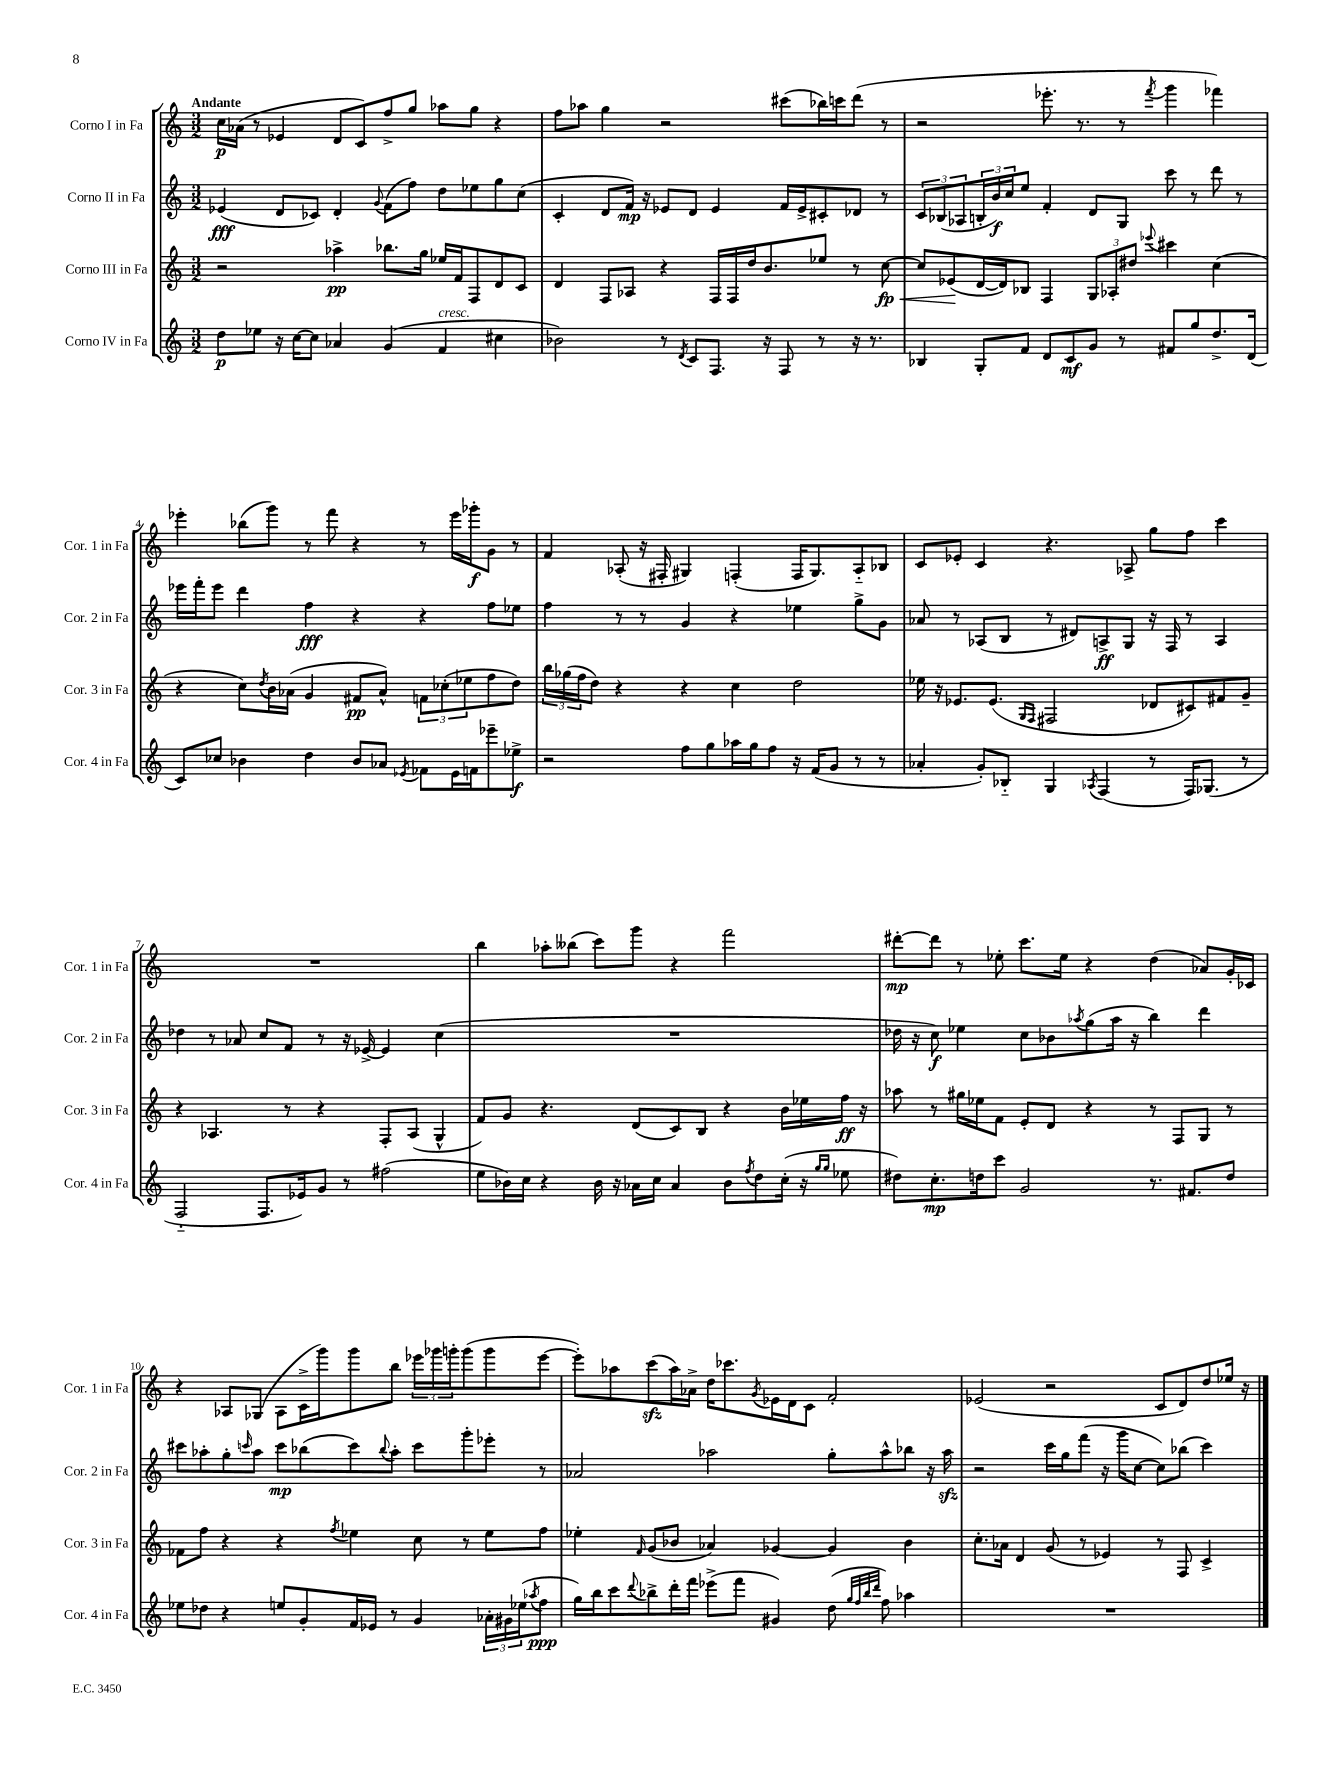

**kern	**kern	**kern	**kern
*staff4	*staff3	*staff2	*staff1
*clefG2	*clefG2	*clefG2	*clefG2
*k[]	*k[]	*k[]	*k[]
*M3/2	*M3/2	*M3/2	*M3/2
8dd	2r	(4e-	16cc
.	.	.	(16a-
8ee-	.	.	8r
16r	.	8d	4e-
[16cc	.	.	.
8cc]	.	8c-)	.
4a-	4aa-^	4d'	8d
.	.	.	8c)
.	.	8qqg	.
(4g	8.bb-	(8f	8ff^
.	.	8ff)	8gg
.	16gg	.	.
4f	16ee-	8dd	8aa-
.	16f	.	.
.	8F	8ee-	8gg
4cc#	8d	8gg	4r
.	8c	(8cc	.
=	=	=	=
2b-)	4d	4c'	8ff
.	.	.	8aa-
.	8F	8d	4gg
.	8A-	16f)	.
.	.	16r	.
8r	4r	8e-	2r
8qd	.	.	.
8c	.	8d	.
8.F	16F	4e-	.
.	16F	.	.
.	16dd	.	.
16r	8.b	.	.
8F	.	16f	(8ccc#
.	.	16e-^	.
8r	8ee-	8c#'	16bb-)
.	.	.	16ccc
16r	8r	8d-	(8ddd
8.r	.	.	.
.	[8cc	8r	8r
=	=	=	=
4B-	8cc]	12c	2r
.	.	(12B-	.
.	(8e-	.	.
.	.	12A-	.
8G'	[16d	24B'	.
.	.	24b)	.
.	16d])	.	.
.	.	24cc	.
8f	8B-	8ee	.
8d	4F	4f'	8.eee-'
8c	.	.	.
.	.	.	8.r
8g	12G	8d	.
.	12A-'	.	.
8r	.	8G	8r
.	12dd#	.	.
.	8qqeee-	.	8qfff
8f#	4ccc#	8ccc	4ggg
8gg	.	8r	.
8.dd^	(4cc	8ddd	4fff-)
.	.	8r	.
(16d	.	.	.
=	=	=	=
8c)	4r	16eee-	4eee-'
.	.	16fff'	.
8cc-	.	8eee-	.
4b-	8cc)	4ddd	(8bb-
.	8qdd	.	.
.	16b	.	8ggg)
.	(16a-	.	.
4dd	4g	4ff	8r
.	.	.	8fff
8b-	8f#	4r	4r
8a-	8a-^^)	.	.
8qe-	.	.	.
8f-	12f	4r	8r
.	(12cc-'	.	.
16e-	.	.	16eee-
.	12ee-	.	.
16f	.	.	16ggg-'
8eee-~	8ff	8ff	8g
8ee-^	8dd)	8ee-	8r
=	=	=	=
2r	24bb	4ff	4f
.	(24gg-	.	.
.	24ff	.	.
.	8dd)	.	.
.	4r	8r	(8A-'
.	.	8r	16r
.	.	.	16F#'
8ff	4r	4g	4G#)
8gg	.	.	.
16aa-	4cc	4r	(4F'
16gg	.	.	.
8ff	.	.	.
16r	2dd	4ee-	16F
(16f	.	.	8.G#)
8g	.	.	.
8r	.	8gg^	8A-'~
8r	.	8g	8B-
=	=	=	=
4a-'	16ee-	8a-	8c
.	16r	.	.
.	8.e-	8r	8e-'
8g')	.	(8A-	4c
.	(8.e-	.	.
8B-'~	.	8B	.
.	16qqG	.	.
.	16qqF	.	.
4G	2F#	8r	4.r
.	.	8d#)	.
8qA-	.	.	.
(4F	.	8A^	.
.	.	8G	8A-^
8r	8d-	16r	8gg
.	.	16F	.
16F)	8c#)	8r	8ff
(8.G-	.	.	.
.	8f#	4A	4ccc
8r	8g~	.	.
=	=	=	=
2F'~	4r	4dd-	1.r
.	4.A-	8r	.
.	.	8a-	.
8.F	.	8cc	.
.	8r	8f	.
16e-)	.	.	.
8g	4r	8r	.
8r	.	16r	.
.	.	[16e-^	.
(2ff#	8F'	4e-]	.
.	(8A-	.	.
.	4G^^	(4cc	.
=	=	=	=
8ee	8f)	1.r	4bb
16b-)	8g	.	.
16cc	.	.	.
4r	4.r	.	8aa-'
.	.	.	(8bb--
16b-	.	.	8ccc)
16r	.	.	.
16a-	(8d	.	8ggg
16cc	.	.	.
4a-	8c)	.	4r
.	8B	.	.
8b-	4r	.	2fff
8qff	.	.	.
8dd	.	.	.
(16cc'	16b	.	.
16r	16ee-	.	.
16qqgg	.	.	.
16qqgg	.	.	.
8ee-	16ff	.	.
.	16r	.	.
=	=	=	=
8dd#)	8aa-	16dd-	[8ddd#'
.	.	16r	.
8.cc'	8r	8cc)	8ddd#]
.	16gg#	4ee-	8r
16dd	16ee-	.	.
8ccc	8f	.	8ee-'
2g	8e'	8cc	8.ccc
.	8d	8b-	.
.	.	.	16ee-
.	.	8qaa-	.
.	4r	(8gg	4r
.	.	16aa-	.
.	.	16r	.
8.r	8r	4bb)	(4dd
.	8F	.	.
8.f#	.	.	.
.	8G	4ddd	8a-)
8dd	8r	.	16g'
.	.	.	16c-
=	=	=	=
8ee-	8f-	8ccc#	4r
8dd-	8ff	8aa-'	.
4r	4r	8gg'	8A-
.	.	16qqccc	.
.	.	8aa-	(8G-
8ee	4r	8ccc	8A-
8g'	.	(8bb-	16c^
.	.	.	16ggg)
.	8qff	.	.
16f	4ee-	8ccc)	8ggg
16e-	.	.	.
.	.	8qqbb-	.
8r	.	8aa-'	8bb
4g	8cc	8ccc	24eee-
.	.	.	24ggg-
.	.	.	24ggg'
.	8r	8ggg'	(8ggg
24a-'	8ee-	8eee-'	8ggg
24g#	.	.	.
(24ee-	.	.	.
8qaa-	.	.	.
8ff	8ff	8r	[8eee-
=	=	=	=
16gg)	4ee-'	2a-	8eee-'])
16bb	.	.	.
8ccc	.	.	8aa-
8qqddd	16qqf	.	.
8bb-^	(8g	.	(8ccc
16ddd'	8b-	.	16aa-)
16fff	.	.	16a-^
(8eee-^	4a-)	2aa-	16dd
.	.	.	8.ccc-
8fff	.	.	.
.	.	.	8qg
4g#)	[4g-	.	16e-
.	.	.	16d
.	.	.	8c
(8dd	4g-]	8gg'	2f'
32qqgg	.	.	.
32qqff	.	.	.
32qqbb-	.	.	.
32qqddd	.	.	.
8ff)	.	8aa-^^	.
4aa-	4b-	8bb-	.
.	.	16r	.
.	.	16aa-	.
=	=	=	=
1.r	8.cc'	2r	(2e-
.	16a-	.	.
.	4d	.	.
.	(8g	16ccc	2r
.	.	16gg	.
.	8r	(8fff	.
.	4e-)	16r	.
.	.	16ggg	.
.	.	[8cc	.
.	8r	8cc])	8c
.	8F	(8bb-	8d)
.	4c^	4ccc)	8dd
.	.	.	16ee-
.	.	.	16r
==	==	==	==
*-	*-	*-	*-
